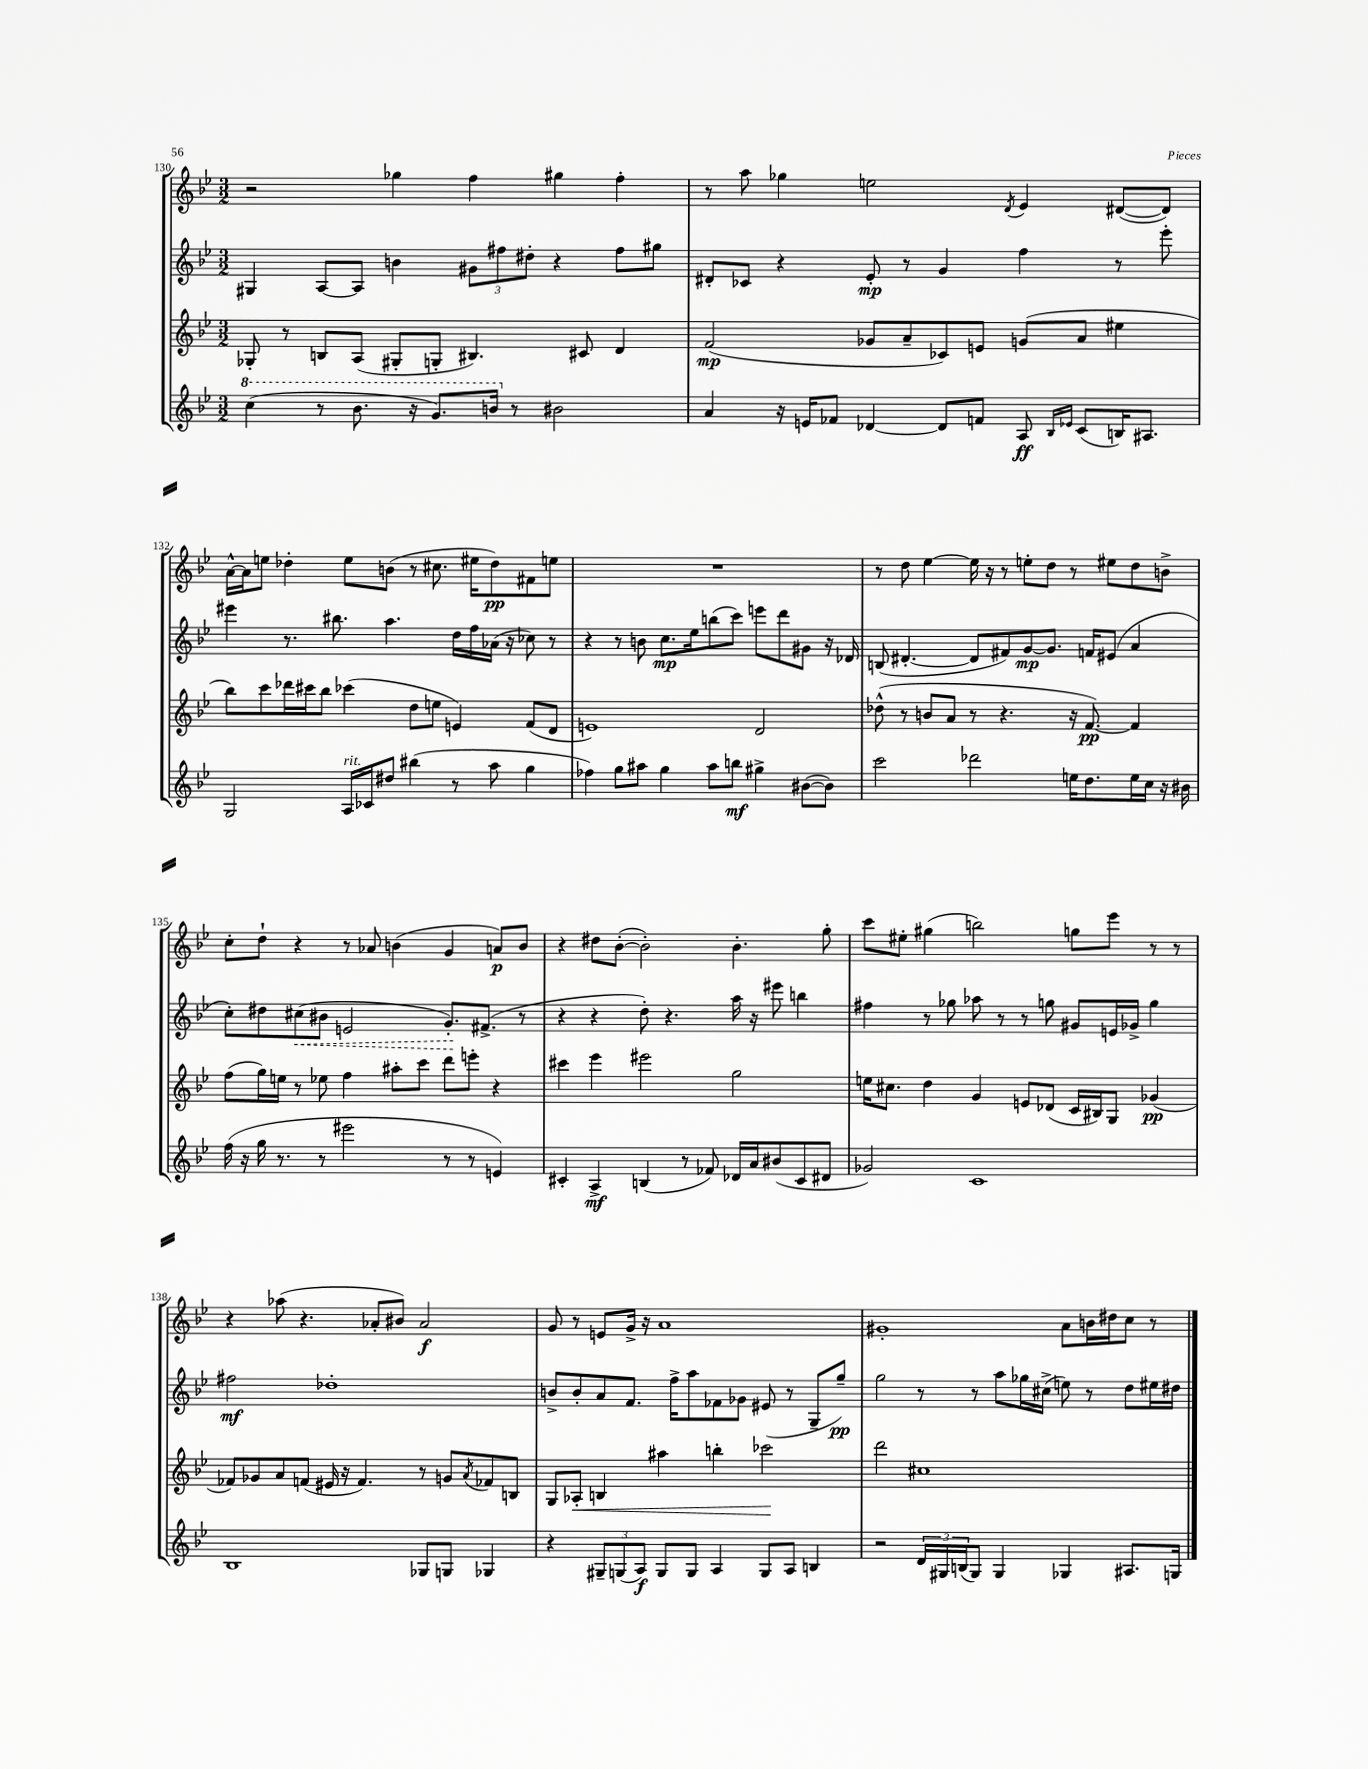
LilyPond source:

<<
\new StaffGroup <<
\new Staff = "s0" {
    \clef treble \key bes \major \numericTimeSignature \time 3/2
    r2 ges''4 f''4 gis''4 f''4-. |
    r8 a''8 ges''4 e''2 \acciaccatura { d'8 } ees'4 dis'8~( dis'8) |
    a'16~-^ a'16 e''8 des''4-. e''8 b'8( r8 cis''8. eis''16 des''8\pp) fis'8 e''8 |
    R1. |
    r8 d''8 ees''4~ ees''16 r16 r8 e''8-. d''8 r8 eis''8 d''8 b'8-> |
    c''8-. d''8-! r4 r8 aes'8 b'4( g'4 a'8\p) b'8 |
    r4 dis''8 bes'8~-.( bes'2-.) bes'4.-. g''8-. |
    c'''8 eis''8-. gis''4( b''2) g''8 ees'''8 r8 r8 |
    r4 aes''8( r4. aes'8-. bis'8) aes'2\f |
    g'8 r8 e'8 g'16-> r16 a'1 |
    gis'1-. a'8 b'16 dis''16 c''8 r8 \bar "|." |
}
\new Staff = "s1" {
    \clef treble \key bes \major \numericTimeSignature \time 3/2
    gis4 a8~ a8 b'4 \tuplet 3/2 { gis'8 fis''8 dis''8-. } r4 fis''8 gis''8 |
    dis'8-. ces'8 r4 ees'8-.\mp r8 g'4 f''4 r8 ees'''8-. |
    eis'''4 r8. bis''8. a''4. d''16 f''16 aes'16( r16 ces''8) r8 |
    r4 r8 b'8 c''8.\mp ees''16 b''8( c'''8) e'''8 d'''8 gis'8 r16 des'16 |
    b8( dis'4.~-. dis'8 fis'8) g'8~\mp g'8. f'16 eis'8( a'4 |
    c''8-.) dis''8 \once \override Hairpin.style = #'dashed-line cis''8\<( bis'8 e'2 g'8.-.\!) fis'8.->( r8 |
    r4 r4 d''8-.) r4. a''16 r16 eis'''8 b''4 |
    fis''4 r8 ges''8 aes''8 r8 r8 g''8 gis'8 e'16 ges'16-> g''4 |
    fis''2\mf des''1-. |
    b'8-> b'8-. a'8 f'8. f''16-> a''8 fes'8 ges'8 eis'8( r8 g8-- g''8--\pp) |
    g''2 r8 r8 a''8 ges''16 cis''16->( e''8) r8 d''8 eis''16 dis''16 \bar "|." |
}
\new Staff = "s2" {
    \clef treble \key bes \major \numericTimeSignature \time 3/2
    ges8-. r8 b8 a8( gis8-. g8-. bis4.) cis'8 d'4 |
    f'2\mp( ges'8 a'8-- ces'8) e'8 g'8( a'8 eis''4 |
    bes''8) c'''8 des'''16 cis'''16 bes''8 ces'''4( d''8 e''8 e'4) f'8( d'8 |
    e'1) d'2 |
    des''8-^( r8 b'8 a'8 r8 r4. r16 f'8.~\pp) f'4 |
    f''8( g''16) e''16 r8 ees''8 f''4 ais''8-. c'''8 d'''8 e'''8-. r4 |
    cis'''4 ees'''4 eis'''2 g''2 |
    e''16 cis''8. d''4 g'4 e'8 des'8( c'16 bis16) g8 ges'4\pp( |
    fes'8) ges'8 a'8 f'8( eis'16 r16 f'4.) r8 g'8 \acciaccatura { a'8 } fes'8 b8 |
    g8 aes8-.\< b4 ais''4 b''4-. ces'''2\! |
    d'''2 cis''1 \bar "|." |
}
\new Staff = "s3" {
    \clef treble \key bes \major \numericTimeSignature \time 3/2
    \ottava #1 c'''4( r8 bes''8. r16 g''8.) b''16 \ottava #0 r8 bis'2 |
    a'4 r16 e'16 fes'8 des'4~ des'8 f'8 a8\ff \grace { bes16 ees'16 } c'8( b16) ais8. |
    g2 a16^\markup { \italic "rit." } ces'16 dis''8 bis''4( r8 a''8 g''4 |
    fes''4) g''8 ais''8 g''4 ais''8 b''8\mf gis''4-> bis'8~( bis'8) |
    c'''2 des'''2 e''16 d''8. e''16 c''16 r16 bis'16 |
    f''16( r16 g''16 r8. r8 eis'''2 r8 r8 e'4) |
    cis'4-. a4->\mf b4( r8 fes'8) des'16 a'16 bis'8( cis'8 dis'8 |
    ges'2) c'1 |
    bes1 ges8 g8 ges4 |
    r4 \tuplet 3/2 { gis8-- g8( a8\f) } g8 g8 a4 g8 a8 b4 |
    r2 \tuplet 3/2 { d'16 gis16 b16( } gis8) gis4 ges4 ais8. g16 \bar "|." |
}
>>
>>
\layout { \context { \Score currentBarNumber = #130 } }
